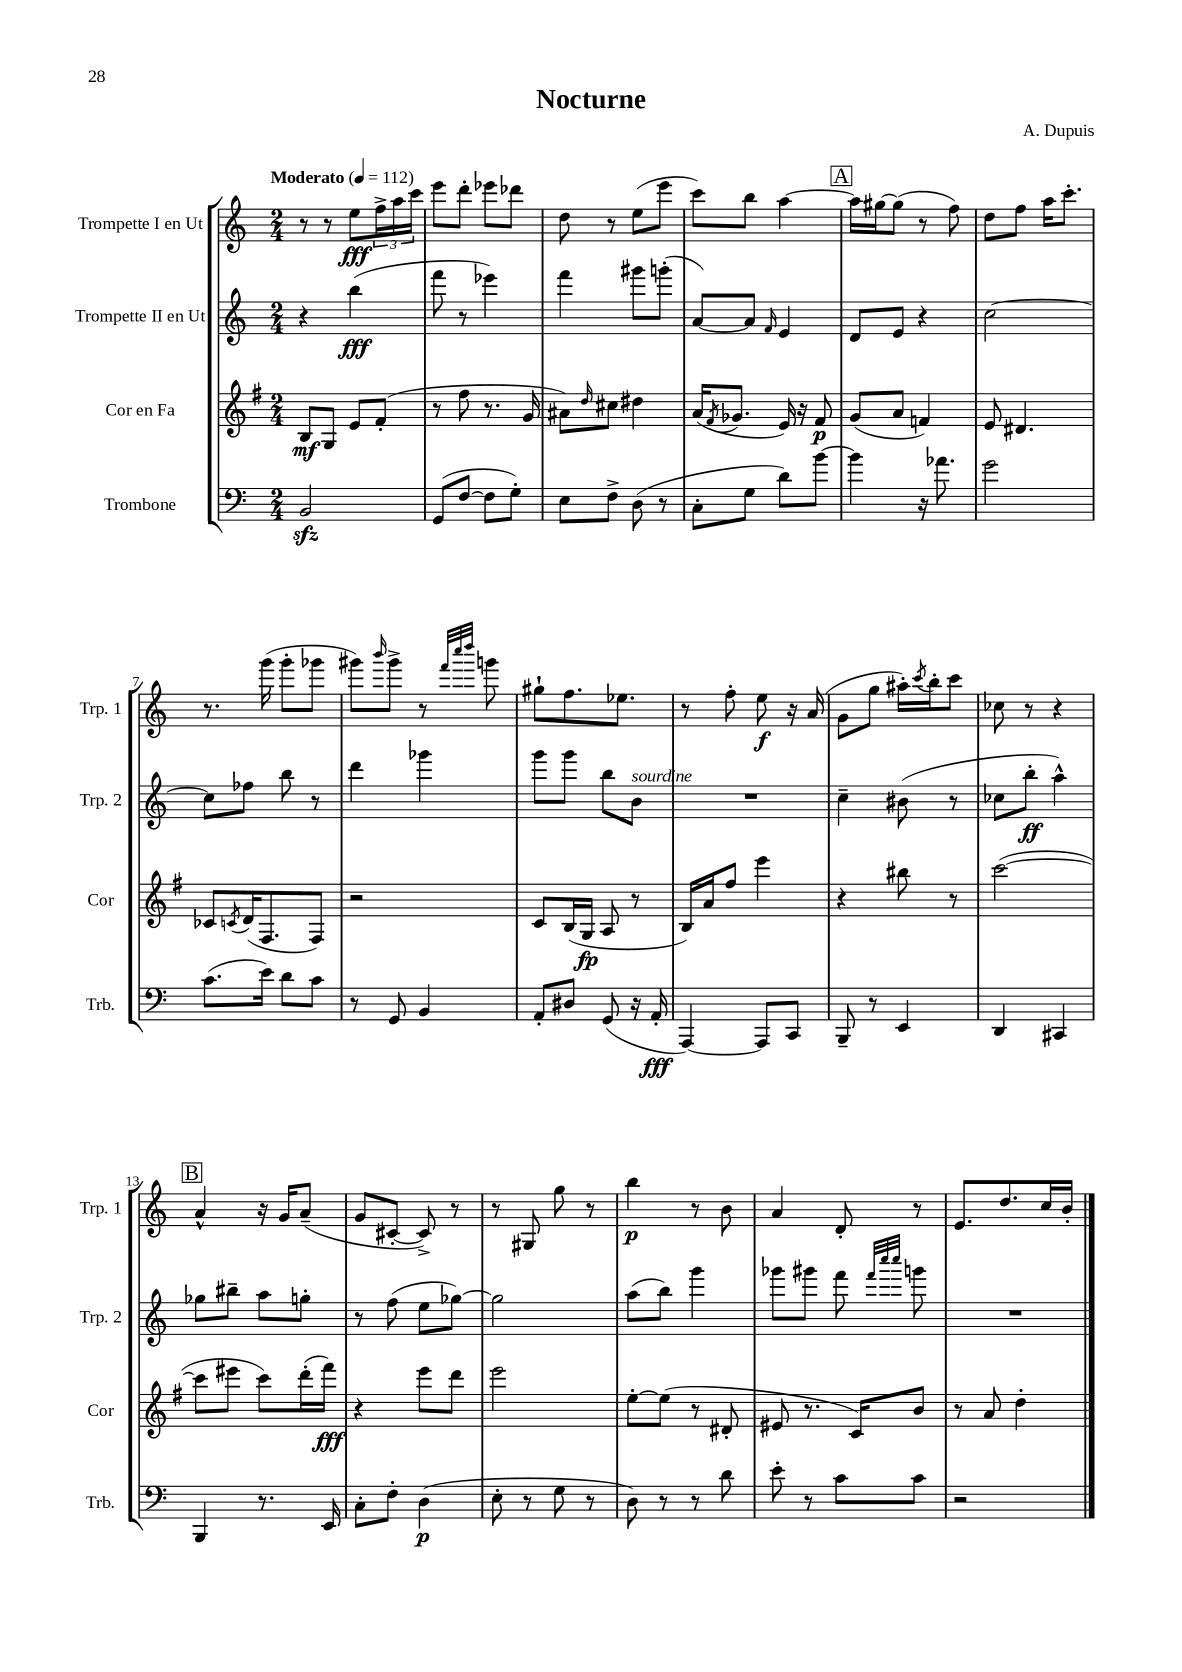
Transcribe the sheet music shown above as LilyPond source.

\header { title = "Nocturne" composer = "A. Dupuis" }
<<
\new StaffGroup <<
\new Staff = "s0" \with { instrumentName = "Trompette I en Ut" shortInstrumentName = "Trp. 1" } {
    \clef treble \key c \major \numericTimeSignature \time 2/4 \tempo "Moderato" 4 = 112
    r8 r8 e''8\fff \tuplet 3/2 { f''16-> a''16 c'''16 } |
    e'''8 d'''8-. ees'''8 des'''8 |
    d''8 r8 e''8( e'''8 |
    c'''8) b''8 a''4~ |
    \mark \markup { \box "A" } a''16 gis''16~ gis''8( r8 f''8) |
    d''8 f''8 a''16 c'''8.-. |
    r8. g'''16( g'''8-. ges'''8 |
    gis'''8) \grace { b'''16 } gis'''8-> r8 \grace { f'''32 c''''32 d''''32 } g'''8 |
    gis''8-! f''8. ees''8. |
    r8 f''8-. e''8\f r16 a'16( |
    g'8 g''8 ais''16-.) \acciaccatura { c'''8 } b''16-. c'''8 |
    ces''8 r8 r4 |
    \mark \markup { \box "B" } a'4-^ r16 g'16 a'8--( |
    g'8 cis'8~-. cis'8->) r8 |
    r8 gis8 g''8 r8 |
    b''4\p r8 b'8 |
    a'4 d'8-. r8 |
    e'8. d''8. c''16 b'16-. \bar "|." |
}
\new Staff = "s1" \with { instrumentName = "Trompette II en Ut" shortInstrumentName = "Trp. 2" } {
    \clef treble \key c \major \numericTimeSignature \time 2/4
    r4 b''4\fff( |
    f'''8 r8 ees'''4) |
    f'''4 gis'''8 g'''8-.( |
    a'8~) a'8 \grace { f'16 } e'4 |
    \mark \markup { \box "A" } d'8 e'8 r4 |
    c''2~ |
    c''8 fes''8 b''8 r8 |
    d'''4 ges'''4 |
    g'''8 g'''8 b''8 b'8^\markup { \italic "sourdine" } |
    R2 |
    c''4-- bis'8( r8 |
    ces''8 b''8-.\ff a''4-^) |
    \mark \markup { \box "B" } ges''8 bis''8-- a''8 g''8-. |
    r8 f''8( e''8 ges''8~) |
    ges''2 |
    a''8( b''8) g'''4 |
    ges'''8 gis'''8 f'''8 \grace { f'''32 c''''32 c''''32 } g'''8 |
    R2 \bar "|." |
}
\new Staff = "s2" \with { instrumentName = "Cor en Fa" shortInstrumentName = "Cor" } {
    \clef treble \key g \major \numericTimeSignature \time 2/4
    b8\mf g8 e'8 fis'8-.( |
    r8 fis''8 r8. g'16 |
    ais'8) \grace { d''16 } cis''8 dis''4 |
    a'16( \acciaccatura { fis'8 } ges'8. e'16) r16 fis'8\p |
    \mark \markup { \box "A" } g'8( a'8 f'4) |
    e'8 dis'4. |
    ces'8 \acciaccatura { c'8 } d'16( fis8. fis8) |
    r2 |
    c'8 b16( g16\fp a8 r8 |
    b16) a'16 fis''8 e'''4 |
    r4 bis''8 r8 |
    c'''2~( |
    \mark \markup { \box "B" } c'''8 eis'''8 c'''8) d'''16-.( fis'''16\fff) |
    r4 e'''8 d'''8 |
    e'''2 |
    e''8~-. e''8( r8 dis'8-. |
    eis'8 r8. c'16) b'8 |
    r8 a'8 d''4-. \bar "|." |
}
\new Staff = "s3" \with { instrumentName = "Trombone" shortInstrumentName = "Trb." } {
    \clef bass \key c \major \numericTimeSignature \time 2/4
    b,2\sfz |
    g,8( f8~ f8 g8-.) |
    e8 f8-> d8( r8 |
    c8-. g8 d'8) b'8~ |
    \mark \markup { \box "A" } b'4 r16 aes'8. |
    g'2 |
    c'8.( e'16) d'8 c'8 |
    r8 g,8 b,4 |
    a,8-. dis8 g,8( r16 a,16-.\fff |
    a,,4~) a,,8 c,8 |
    b,,8-- r8 e,4 |
    d,4 cis,4 |
    \mark \markup { \box "B" } b,,4 r8. e,16 |
    c8-. f8-. d4\p( |
    e8-. r8 g8 r8 |
    d8) r8 r8 d'8 |
    e'8-. r8 c'8 c'8 |
    r2 \bar "|." |
}
>>
>>
